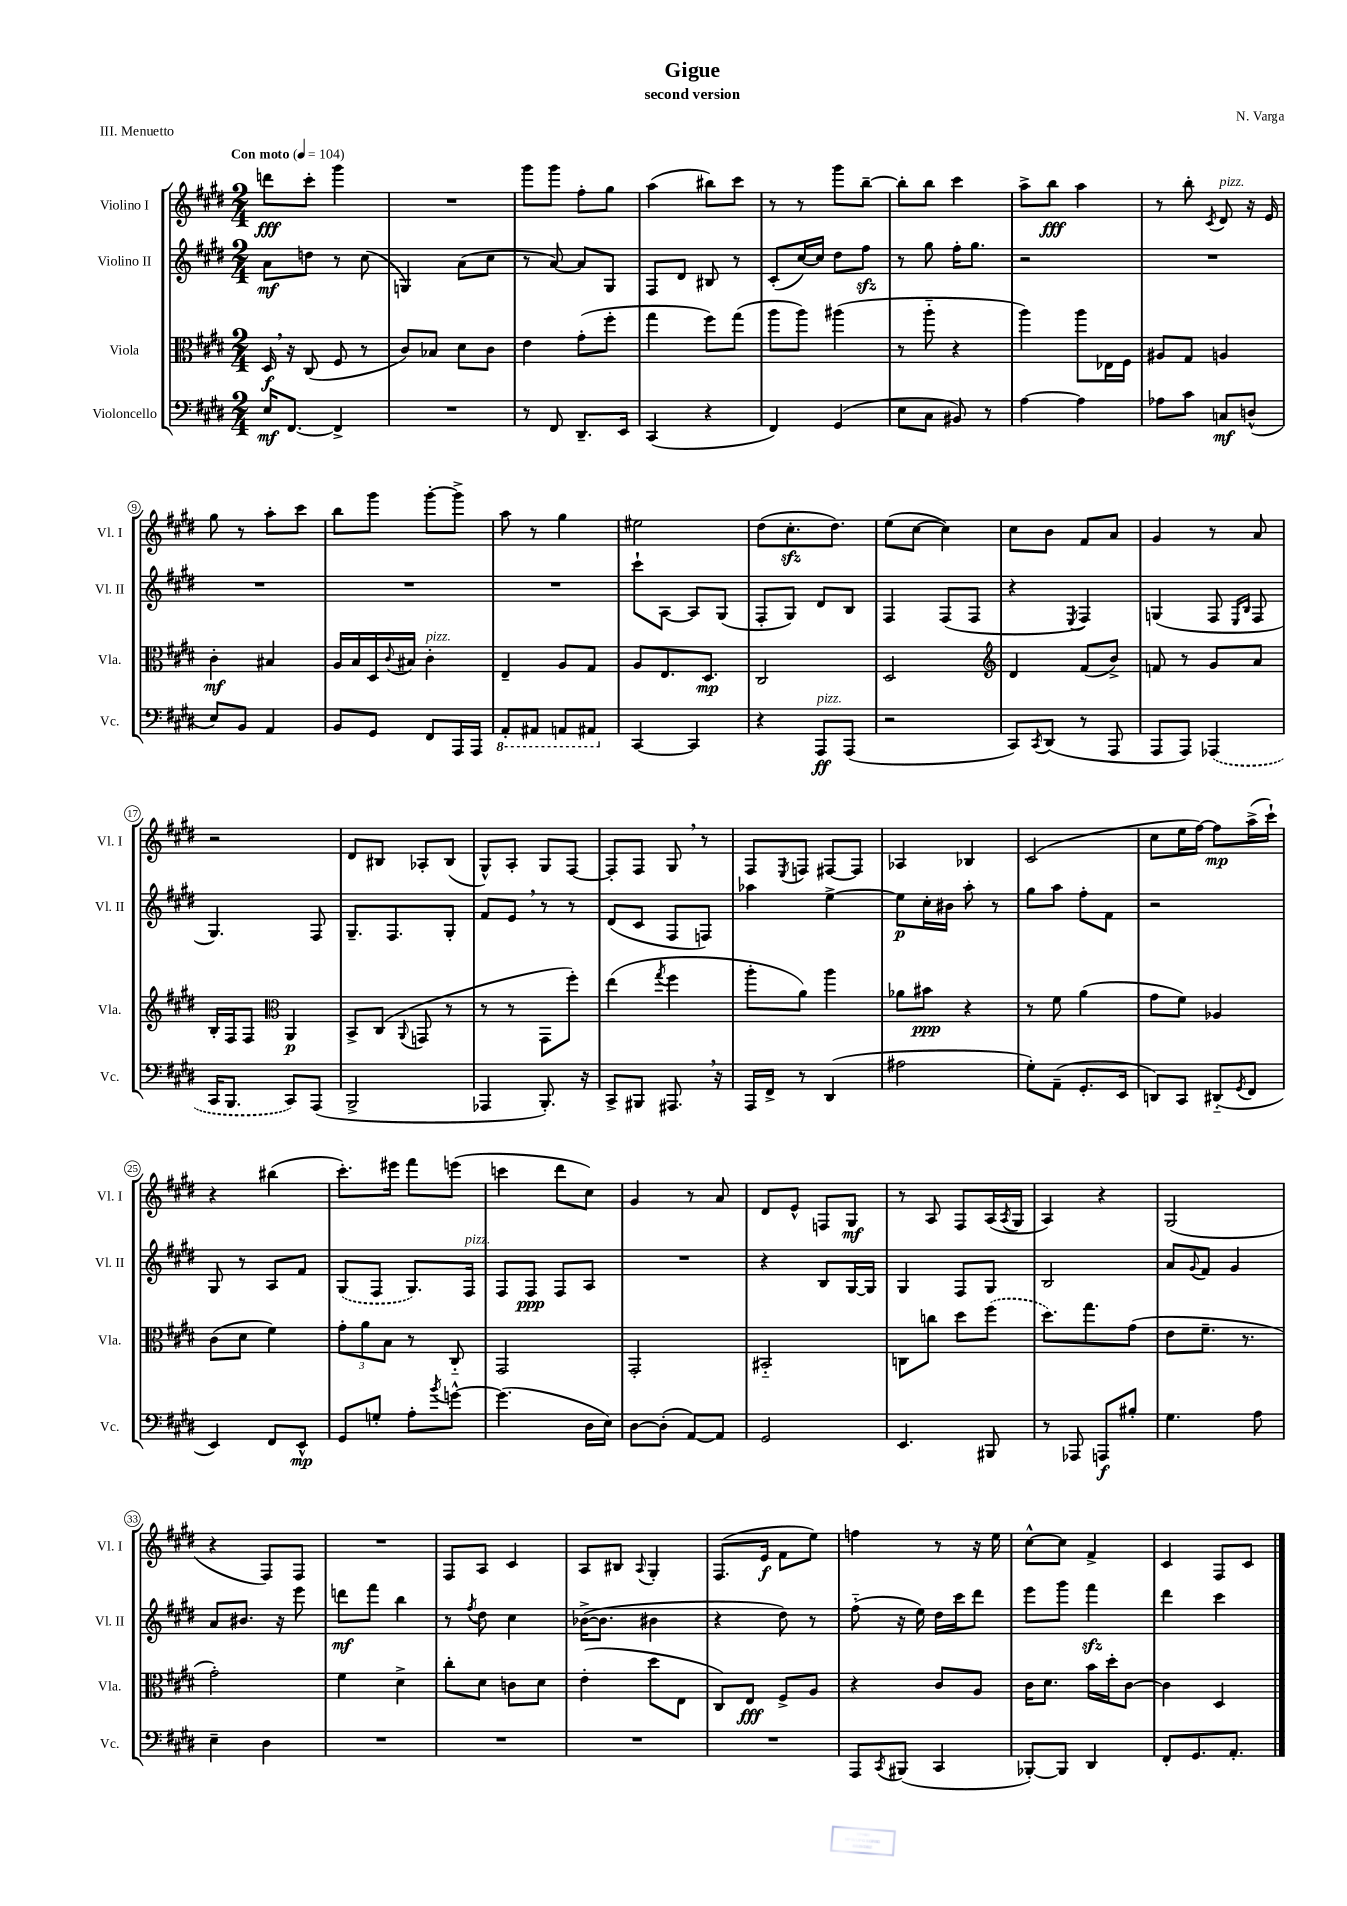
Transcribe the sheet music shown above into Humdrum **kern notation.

**kern	**kern	**kern	**kern
*staff4	*staff3	*staff2	*staff1
*clefF4	*clefC3	*clefG2	*clefG2
*k[f#c#g#d#]	*k[f#c#g#d#]	*k[f#c#g#d#]	*k[f#c#g#d#]
*M2/4	*M2/4	*M2/4	*M2/4
*MM104	*MM104	*MM104	*MM104
16E/LK	16D#/	8a\L	8ddd\L
[8.FF#/J	16r	.	.
.	(8C#/	8dd\J	8ccc#'\J
4FF#^/]	8F#/	8r	4ggg#\
.	8r	(8cc#\	.
=	=	=	=
2r	8c#/L)	4G/)	2r
.	8B-/J	.	.
.	8d#\L	(8a\L	.
.	8c#\J	8cc#\J	.
=	=	=	=
8r	4e\	8r	8ggg#\L
8FF#/	.	[8a/)	8ggg#\J
8.DD#~/L	(8g#'\L	8a/]L	8ff#'\L
.	8ff#'\J	8G#/J	8gg#\J
16EE/Jk	.	.	.
=	=	=	=
(4CC#/	4gg#\	8F#/L	(4aa\
.	.	8d#/J	.
4r	8ff#\L)	8B#/	8bb#\L)
.	(8gg#\J	8r	8ccc#\J
=	=	=	=
4FF#/)	8aa\L	(8c#'/L	8r
.	8aa\J)	[16cc#/L)	8r
.	.	16cc#/]JJ	.
(4GG#/	(4aa#\	8dd#\L	8ggg#\L
.	.	8ff#\J	[8bb~\J
=	=	=	=
8E\L	8r	8r	8bb'\]L
8C#\J	8aa'~\	8gg#\	8bb\J
8BB#/)	4r	16ff#'\LK	4ccc#\
.	.	8.gg#\J	.
8r	.	.	.
=	=	=	=
[4A\	4aa\)	2r	8aa^\L
.	.	.	8bb\J
4A\]	8aa\L	.	4aa\
.	16E-\L	.	.
.	16F#\JJ	.	.
=	=	=	=
8A-\L	8A#/L	2r	8r
8c#\J	8G#/J	.	8bb'\
.	.	.	8qc#/
8C/L	4A/	.	8d#/
(8D^^/J	.	.	16r
.	.	.	16e/
=	=	=	=
8E/L)	4c#'\	2r	8gg#\
8BB/J	.	.	8r
4AA/	4B#/	.	8aa'\L
.	.	.	8ccc#\J
=	=	=	=
8BB/L	16A/LL	2r	8bb\L
.	16B/	.	.
8GG#/J	16D#/	.	8ggg#\J
.	8qqc#/	.	.
.	16B#/JJ	.	.
8FF#/L	4c#'\	.	[8ggg#'\L
16AAA/L	.	.	8ggg#^\]J
16AAA/JJ	.	.	.
=	=	=	=
8AAA'/L	4E~/	2r	8aa\
8AAA#/J	.	.	8r
8AAA/L	8A/L	.	4gg#\
8AAA#/J	8G#/J	.	.
=	=	=	=
[4CC#/	8A/L	8ccc#`\L	2ee#\
.	8.E/	[8A\J	.
4CC#/]	.	8A/]L	.
.	8.D#/J	.	.
.	.	(8G#/J	.
=	=	=	=
4r	2C#/	8F#'/L	(8dd#\L
.	.	8G#/J)	8.cc#'\
8AAA/L	.	8d#/L	.
.	.	.	8.dd#\J)
(8AAA/J	.	8B/J	.
=	=	=	=
2r	2D#/	4F#/	(8ee\L
.	.	.	[8cc#\J
.	.	(8F#/L	4cc#\])
.	.	8F#/J	.
=	=	=	=
*	*clefG2	*	*
8CC#/L)	4d#/	4r	8cc#\L
8qCC#/	.	.	.
(8DD#/J	.	.	8b\J
.	.	8qE/	.
8r	(8f#/L	4F#/)	8f#/L
8AAA/	8b^/J)	.	8a/J
=	=	=	=
8AAA/L	8f/	(4G/	4g#/
8AAA/J)	8r	.	.
(4AAA-/	8g#/L	8F#/	8r
.	.	16qqE/LL	.
.	.	16qqB/JJ	.
.	8a/J	8F#/	8a/
=	=	=	=
16CC#/LK	16B'/LL	4.G#/)	2r
8.BBB/J	16F#/J	.	.
.	8F#/J	.	.
*	*clefC3	*	*
8CC#/L)	4AA/	.	.
(8AAA/J	.	8F#/	.
=	=	=	=
2BBB^/	8BB^/L	8.G#~/L	8d#/L
.	(8C#/J	.	8B#/J
.	.	8.F#/	.
.	8qqAA/	.	.
.	8GG/	.	8A-'/L
.	8r	8G#'/J	(8B#/J
=	=	=	=
4AAA-/	8r	8f#/L	8G#^^/L)
.	8r	8e/J	8A'/J
8.BBB'/)	8GG#\L	8r	8G#/L
.	8ff#'\J)	8r	[8F#/J
16r	.	.	.
=	=	=	=
8CC#^/L	(4ee\	(8d#/L	8F#'/]L
8BBB#/J	.	8c#/J	8F#/J
.	8qgg#/	.	.
8.AAA#/	4ff#\	8F#/L	8G#/
.	.	8F/J)	8r
16r	.	.	.
=	=	=	=
16AAA/LL	8aa'\L	4aa-\	8F#/L
16FF#^/JJ	.	.	.
.	.	.	8qE/
8r	8a\J)	.	8F/J
(4DD#/	4aa\	[4ee^\	[8F#/L
.	.	.	8F#/]J
=	=	=	=
2A#\	8a-\L	8ee\]L	4A-/
.	8b#\J	16cc#'\L	.
.	.	16b#\JJ	.
.	4r	8aa'\	4B-/
.	.	8r	.
=	=	=	=
8G#'\L)	8r	8gg#\L	(2c#/
(8AA~\J	8f#\	8aa\J	.
8.GG#'/L	(4a\	8ff#'\L	.
.	.	8f#\J	.
16EE/Jk	.	.	.
=	=	=	=
8DD/L)	8g#\L	2r	8cc#\L
8CC#/J	8f#\J)	.	16ee\L
.	.	.	[16ff#\JJ)
(8DD#'~/L	4A-/	.	8ff#\]L
8qGG#/	.	.	.
8FF#/J	.	.	(16aa^\L
.	.	.	16ccc#`\JJ)
=	=	=	=
4EE/)	(8c#\L	8G#/	4r
.	8d#\J	8r	.
8FF#/L	4f#\)	8A/L	(4bb#\
8EE^^/J	.	8f#/J	.
=	=	=	=
8GG#/L	12g#'\L	(8G#/L	8.ccc#'\L)
.	12a\	.	.
8G'/J	.	8F#/J	.
.	12B\J	.	.
.	.	.	16eee#\Jk
8A'\L	8r	8.G#/L)	8fff#\L
8qb/	.	.	.
[8g^^\J	8C#'~/	.	(8eee\J
.	.	16F#/Jk	.
=	=	=	=
(4.g\]	2GG#/	8F#/L	4ccc\
.	.	8F#/J	.
.	.	8F#/L	8ddd#\L
16D#\LL	.	8A/J	8cc#\J)
16E\JJ)	.	.	.
=	=	=	=
[8D#\L	2GG#'/	2r	4g#/
(8D#'\]J	.	.	.
[8AA/L)	.	.	8r
8AA/]J	.	.	8a/
=	=	=	=
2GG#/	2BB#'~/	4r	8d#/L
.	.	.	8e^^/J
.	.	8B/L	8F/L
.	.	[16G#/L	8G#/J
.	.	16G#/]JJ	.
=	=	=	=
4.EE/	8C\L	4G#/	8r
.	8cc\J	.	8A/
.	8dd#\L	8F#/L	8F#/L
8BBB#/	(8ff#\J	8G#/J	(16A/L
.	.	.	8qA/
.	.	.	16G#/JJ
=	=	=	=
8r	8.dd#\L)	2B/	4A/)
8AAA-/	.	.	.
.	8.gg#\	.	.
8AAA/L	.	.	4r
8B#'/J	(8g#\J	.	.
=	=	=	=
4.G#\	8e\L	8a/L	(2G#/
.	.	8qqg#/	.
.	8.f#~\J	8f#/J	.
.	.	4g#/	.
.	8.r	.	.
8A\	.	.	.
=	=	=	=
4E~\	2g#'\)	8a/L	4r
.	.	8.b#/J	.
4D#\	.	.	8F#/L)
.	.	16r	.
.	.	8eee\	8F#/J
=	=	=	=
2r	4f#\	8ddd\L	2r
.	.	8fff#\J	.
.	4d#^\	4bb\	.
=	=	=	=
2r	8cc#'\L	8r	8F#/L
.	.	8qff#/	.
.	8d#\J	8dd#\	8A/J
.	8c\L	4cc#\	4c#/
.	8d#\J	.	.
=	=	=	=
2r	(4e'\	([16b-^\LK	8A/L
.	.	8.b-\]J	.
.	.	.	8B#/J
.	.	.	8qqA/
.	8dd#\L	4b#\	4G#'/
.	8E\J	.	.
=	=	=	=
2r	8C#/L)	4r	(8.F#/L
.	8E/J	.	.
.	.	.	16e/Jk
.	8F#^/L	8dd#\)	8f#\L
.	8A/J	8r	8ee\J)
=	=	=	=
8AAA/L	4r	(8ff#'~\	4ff\
8qCC#/	.	.	.
(8BBB#/J	.	16r	.
.	.	16ee\)	.
4CC#/	8c#/L	16dd#\LL	8r
.	.	16ccc#\J	.
.	8A/J	8ddd#\J	16r
.	.	.	16ee\
=	=	=	=
[8BBB-'/L)	16c#\LK	8eee\L	[8cc#^^\L
.	8.d#\J	.	.
8BBB-/]J	.	8ggg#\J	8cc#\]J
4DD#/	16b\LL	4fff#\	4f#^/
.	16dd#'\J	.	.
.	[8c#\J	.	.
=	=	=	=
8FF#'/L	4c#\]	4ddd#\	4c#/
8.GG#/	.	.	.
.	4D#/	4ccc#\	8F#/L
8.AA'/J	.	.	.
.	.	.	8c#/J
==	==	==	==
*-	*-	*-	*-
